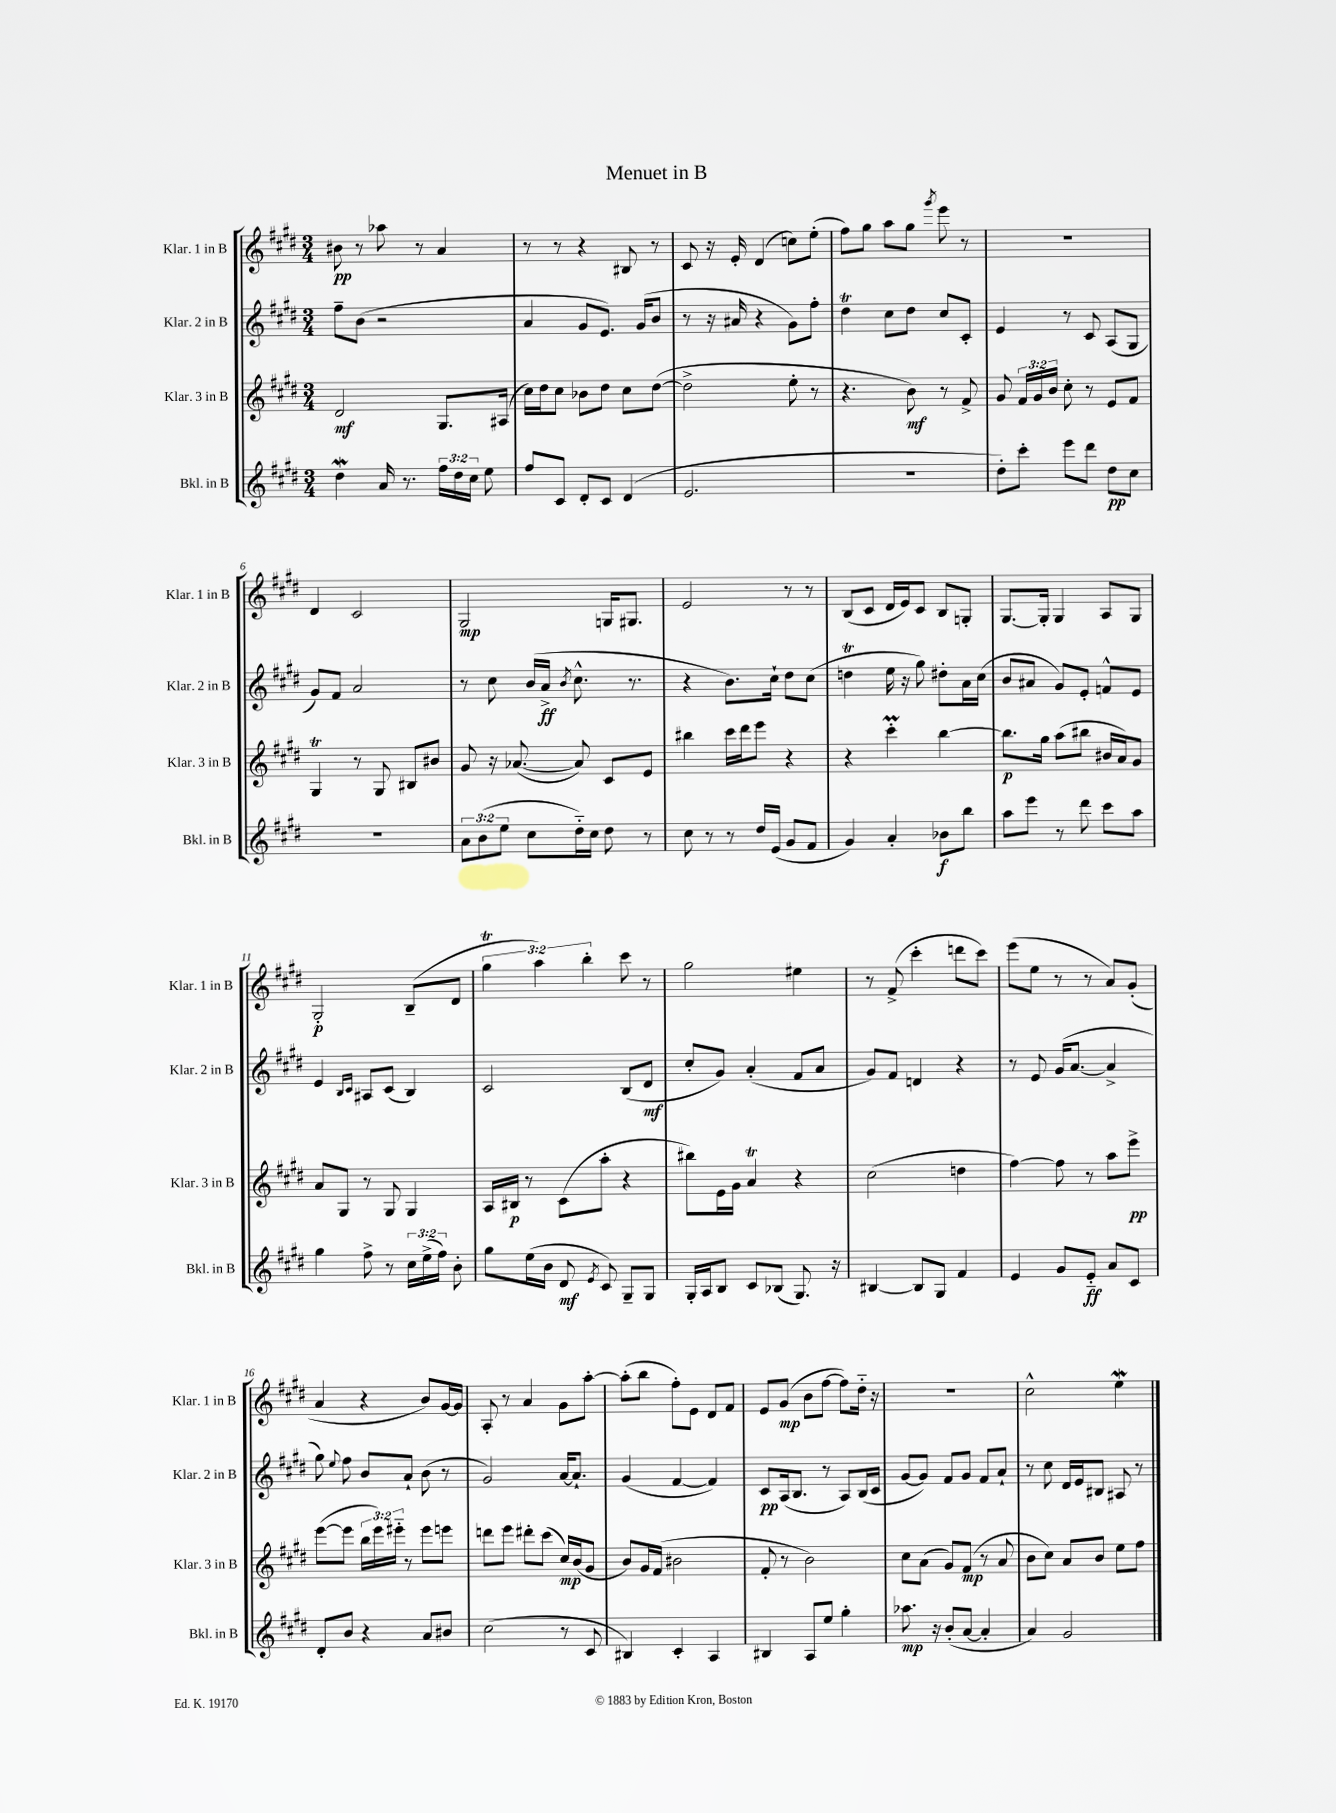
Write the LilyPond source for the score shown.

\header { title = "Menuet in B" }
<<
\new StaffGroup <<
\new Staff = "s0" \with { instrumentName = "Klar. 1 in B" shortInstrumentName = "Klar. 1 in B" } {
    \clef treble \key e \major \numericTimeSignature \time 3/4 \override Staff.TupletNumber.text = #tuplet-number::calc-fraction-text
    \autoBeamOff bis'8\pp r8 aes''8 r8 a'4 |
    r8 r8 r4 bis8 r8 |
    cis'8 r16 e'16-. dis'4( c''8[) e''8]-.( |
    fis''8[) gis''8] a''8[ gis''8] \acciaccatura { gis'''8 } e'''8 r8 |
    R2. |
    dis'4 cis'2 |
    gis2\mp g16[ gis8.] |
    e'2 r8 r8 |
    b8[( cis'8] dis'16[ e'16) cis'8] b8[ g8]-. |
    gis8.[~ gis16]-. gis4 a8[ gis8] |
    gis2-.\p b8[--( dis'8] |
    \tuplet 3/2 { gis''4\trill a''4) b''4-. } cis'''8 r8 |
    gis''2 eis''4 |
    r8 fis'8->( cis'''4-. d'''8[ cis'''8]) |
    e'''8[( e''8] r8 r8 a'8[) gis'8]-.( |
    a'4 r4 b'8[) gis'16~ gis'16] |
    a8-. r8 a'4 gis'8[ a''8]~-. |
    a''8[-.( b''8] fis''8[-.) e'8] dis'8[ fis'8] |
    e'8[ gis'8]\mp( b'8[ fis''8]~ fis''8[) dis''16]-_ r16 |
    r2. |
    cis''2-^ e''4\mordent \bar "|." |
}
\new Staff = "s1" \with { instrumentName = "Klar. 2 in B" shortInstrumentName = "Klar. 2 in B" } {
    \clef treble \key e \major \numericTimeSignature \time 3/4
    \autoBeamOff fis''8[-- b'8]( r2 |
    a'4 gis'8[ e'8.]) gis'16[( b'8] |
    r8 r16 ais'16 r4 gis'8[) fis''8]-. |
    dis''4\trill cis''8[ dis''8] cis''8[ cis'8]-. |
    e'4 r8 cis'8 a8[( gis8] |
    gis'8[) fis'8] a'2 |
    r8 cis''8 b'16[( a'16]->\ff \acciaccatura { b'8 } cis''8.-^ r8. |
    r4 b'8.[) cis''16]-! dis''8[ cis''8]( |
    d''4\trill e''16 r16 gis''8) dis''8[-. a'16 cis''16]( |
    b'8[ ais'8] gis'8[) e'8]-. f'8[-^ e'8] |
    e'4 \grace { b16[ cis'16] } ais8[ cis'8]( b4) |
    cis'2 b8[( dis'8]\mf |
    cis''8[-. gis'8]) a'4-.( fis'8[ a'8] |
    gis'8[) fis'8] d'4 r4 |
    r8 e'8 gis'16[( a'8.]~ a'4-> |
    gis''8) \appoggiatura { e''8 } fis''8 b'8[ a'8]-! b'8( r8 |
    gis'2) a'16[~ a'8.]-! |
    gis'4( fis'4~ fis'4) |
    cis'8[\pp a16( b8.] r8 a8[) b16( cis'16] |
    gis'8[~ gis'8]) fis'8[ gis'8] fis'8[ a'8]-! |
    r8 cis''8 dis'16[ e'16 bis8] ais8 r8 \bar "|." |
}
\new Staff = "s2" \with { instrumentName = "Klar. 3 in B" shortInstrumentName = "Klar. 3 in B" } {
    \clef treble \key e \major \numericTimeSignature \time 3/4 \override Staff.TupletNumber.text = #tuplet-number::calc-fraction-text
    \autoBeamOff dis'2\mf gis8.[ ais16]( |
    cis''16[) dis''16 cis''8] bes'8[ dis''8] cis''8[ dis''8]~( |
    dis''2-> e''8-. r8 |
    r4. b'8\mf) r8 fis'8-> |
    gis'8 \tuplet 3/2 { fis'16[ gis'16 b'16] } cis''8-. r8 e'8[ fis'8] |
    gis4\trill r8 gis8 bis8[ bis'8] |
    gis'8 r16 aes'8.~( aes'8) cis'8[ e'8] |
    bis''4 cis'''16[ dis'''16 e'''8] r4 |
    r4 cis'''4-.\prall b''4~ |
    b''8.[\p gis''16] a''8[( bis''8] bis'16[ a'16) gis'8] |
    a'8[ gis8] r8 gis8 gis4 |
    a16[ bis16]\p r8 cis'8[( a''8]-. r4 |
    bis''8[) e'16 gis'16] a'4\trill r4 |
    cis''2( d''4 |
    fis''4~) fis''8 r8 a''8[ e'''8]->\pp |
    e'''8[~( e'''8] \tuplet 3/2 { b''16[ e'''16) eis'''16]-_ } r8 eis'''8[ e'''8] |
    d'''8[ e'''8] dis'''8[-. cis'''8]( cis''16[\mp) b'16( gis'8] |
    b'8[) gis'16 fis'16]( bis'2 |
    fis'8-. r8 b'2) |
    cis''8[ a'8]( gis'8[) fis'8]\mp( r8 a'8 |
    b'8[ cis''8]) a'8[ b'8] e''8[ fis''8] \bar "|." |
}
\new Staff = "s3" \with { instrumentName = "Bkl. in B" shortInstrumentName = "Bkl. in B" } {
    \clef treble \key e \major \numericTimeSignature \time 3/4 \override Staff.TupletNumber.text = #tuplet-number::calc-fraction-text
    \autoBeamOff dis''4\mordent a'16 r8. \tuplet 3/2 { fis''16[ dis''16 cis''16] } e''8 |
    fis''8[ cis'8] dis'8[-. cis'8] dis'4( |
    e'2. |
    R2. |
    dis''8[-.) cis'''8]-. e'''8[ dis'''8] dis''8[\pp cis''8] |
    R2. |
    \tuplet 3/2 { a'8[ b'8( e''8] } cis''8[ dis''16-_) cis''16] dis''8 r8 |
    cis''8 r8 r8 dis''16[ e'16]( gis'8[ fis'8] |
    gis'4) a'4-. bes'8[\f b''8] |
    a''8[ e'''8] r8 dis'''8 cis'''8[ a''8] |
    gis''4 fis''8-> r8 \tuplet 3/2 { cis''16[ e''16->( fis''16]) } b'8-. |
    gis''8[ e''16( b'16] dis'8\mf \acciaccatura { e'8 } cis'8) gis8[-- gis8] |
    gis16[-. a16 b8] cis'8[ bes8]( gis8.) r16 |
    bis4~ bis8[ gis8] fis'4 |
    e'4 gis'8[ e'8]-_\ff a'8[ cis'8] |
    dis'8[-. b'8] r4 a'8[ bis'8] |
    cis''2( r8 cis'8 |
    bis4) cis'4-. a4 |
    bis4 a8[ e''8] gis''4-. |
    aes''8.\mp r16 b'8[-.( a'8]~ a'4-. |
    a'4) gis'2 \bar "|." |
}
>>
>>
